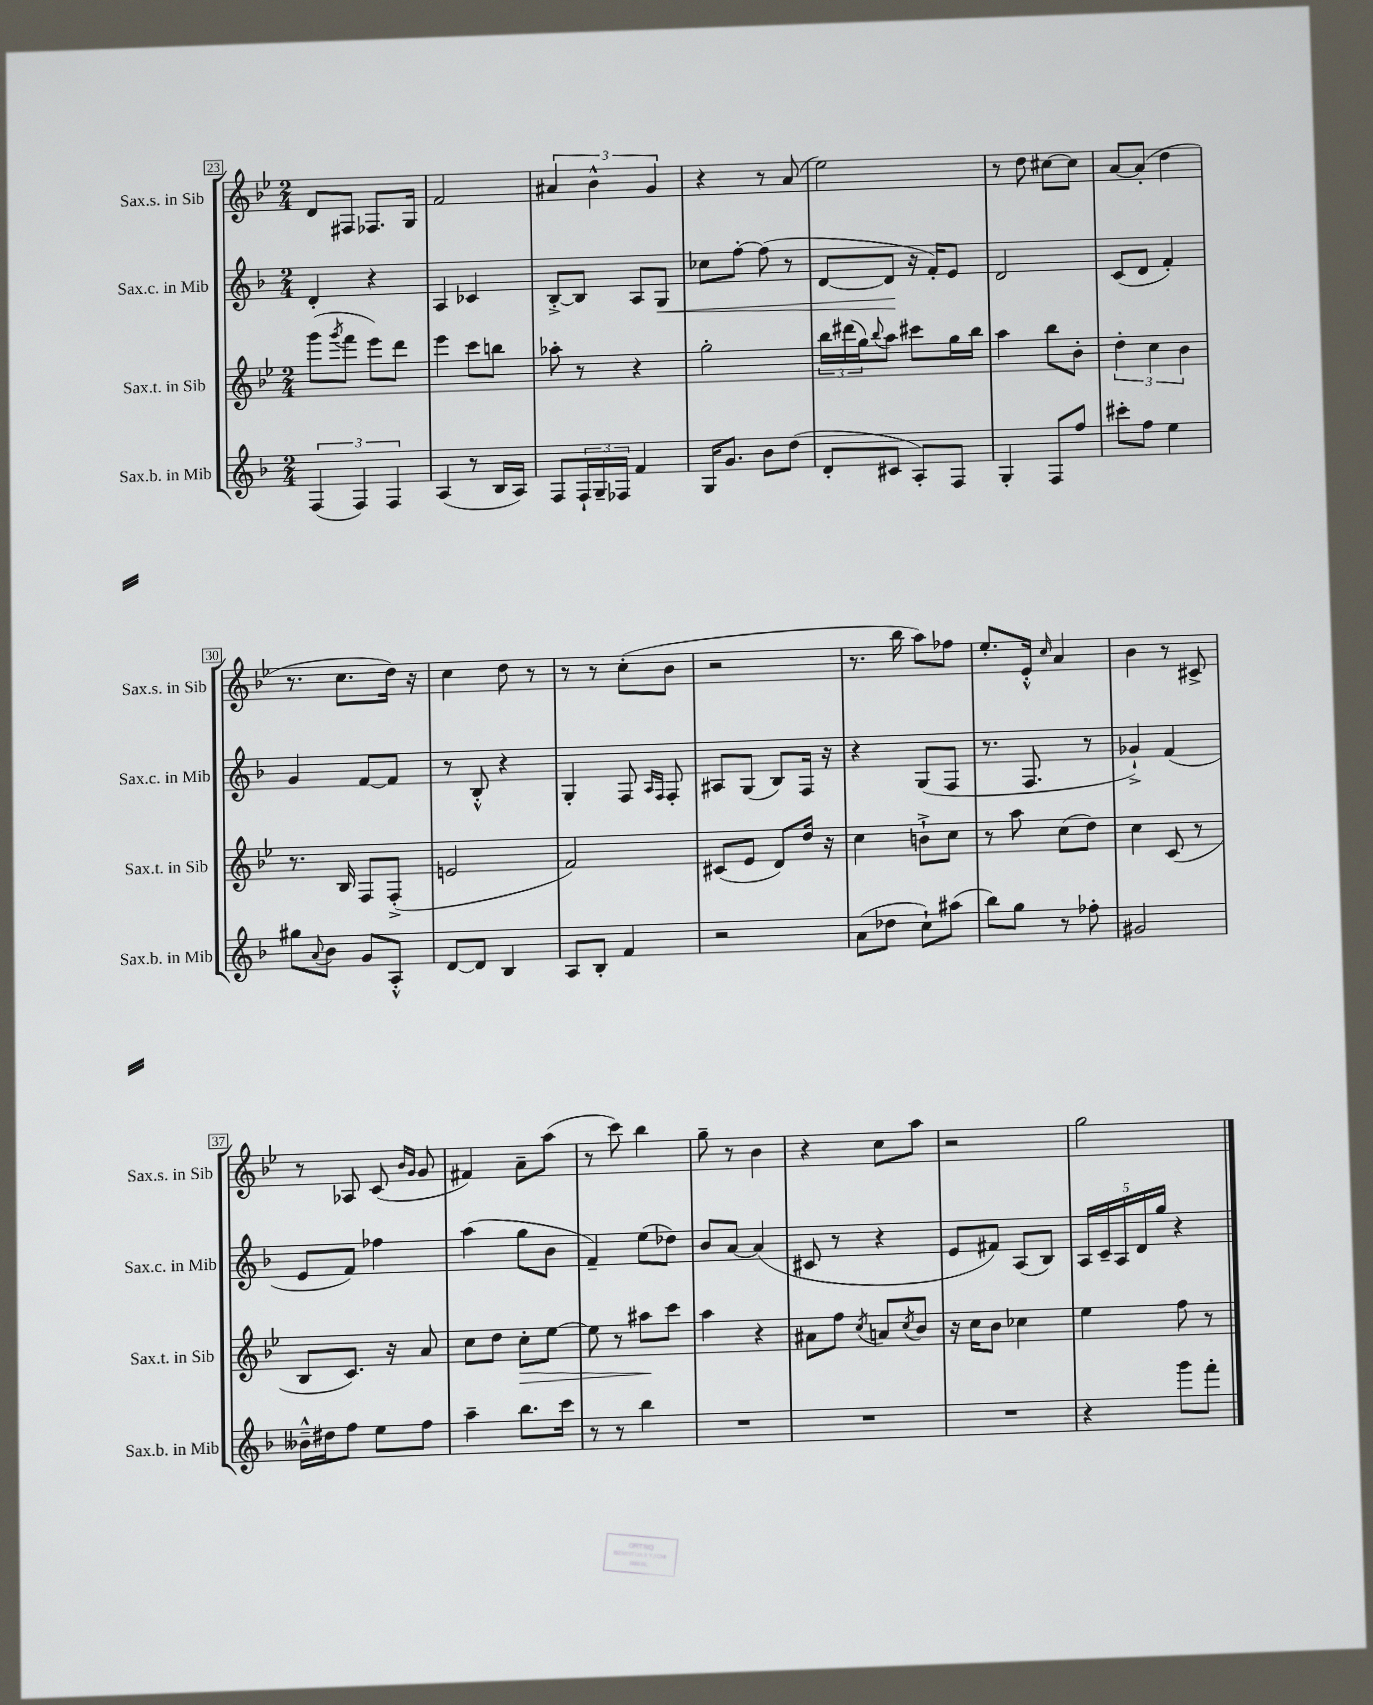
<<
\new StaffGroup <<
\new Staff = "s0" \with { instrumentName = "Sax.s. in Sib" shortInstrumentName = "Sax.s. in Sib" } {
    \clef treble \key bes \major \numericTimeSignature \time 2/4
    d'8 fis8 fes8. g16 |
    f'2 |
    \tuplet 3/2 { ais'4 bes'4-^ g'4 } |
    r4 r8 a'8( |
    ees''2) |
    r8 d''8 cis''8~ cis''8 |
    a'8~ a'8-.( d''4 |
    r8. c''8. d''16) r16 |
    c''4 d''8 r8 |
    r8 r8 c''8-.( bes'8 |
    r2 |
    r8. bes''16 a''8) fes''8 |
    ees''8.-. ees'16-.-^ \grace { c''16 } a'4 |
    bes'4 r8 cis'8-> |
    r8 aes8 c'8( \grace { bes'16 g'16 } g'8 |
    fis'4) a'8-- a''8( |
    r8 c'''8) bes''4 |
    g''8-- r8 bes'4 |
    r4 c''8 a''8 |
    r2 |
    g''2 \bar "|." |
}
\new Staff = "s1" \with { instrumentName = "Sax.c. in Mib" shortInstrumentName = "Sax.c. in Mib" } {
    \clef treble \key f \major \numericTimeSignature \time 2/4
    d'4-. r4 |
    a4 ces'4 |
    bes8~-.-> bes8 a8 g8\< |
    ces''8 f''8~-. f''8( r8 |
    d'8~ d'8\! r16 f'16-.) e'8 |
    d'2 |
    c'8( d'8 f'4-.) |
    g'4 f'8~ f'8 |
    r8 bes8-.-^ r4 |
    g4-. f8 \grace { a16 f16 } f8-. |
    ais8 g8( bes8) f16 r16 |
    r4 g8( f8 |
    r8. f8. r8 |
    ges'4-!->) f'4( |
    e'8 f'8) fes''4 |
    a''4( g''8 bes'8 |
    f'4--) e''8( des''8) |
    bes'8 a'8~ a'4( |
    cis'8 r8 r4 |
    e'8 fis'8) a8( bes8) |
    \tuplet 5/4 { a16 c'16-- a16 d'16 g''16 } r4 \bar "|." |
}
\new Staff = "s2" \with { instrumentName = "Sax.t. in Sib" shortInstrumentName = "Sax.t. in Sib" } {
    \clef treble \key bes \major \numericTimeSignature \time 2/4
    g'''8( \acciaccatura { g'''8 } f'''8 ees'''8) d'''8 |
    ees'''4 c'''8 b''8 |
    aes''8-. r8 r4 |
    g''2-. |
    \tuplet 3/2 { bes''16 dis'''16( g''16) } \appoggiatura { bes''8 } a''8 cis'''8 g''16 bes''16 |
    a''4 bes''8 bes'8-. |
    \tuplet 3/2 { d''4-. c''4 bes'4 } |
    r8. bes16 f8 f8-.->( |
    e'2 |
    f'2) |
    cis'8( ees'8 d'8) d''16 r16 |
    c''4 b'8-!-> c''8 |
    r8 a''8 c''8( d''8) |
    c''4 c'8( r8 |
    bes8 c'8.) r16 a'8 |
    c''8 d''8 c''8-.\> ees''8~ |
    ees''8 r8 ais''8\! c'''8 |
    a''4 r4 |
    ais'8 f''8 \acciaccatura { c''8 } a'8 \acciaccatura { c''8 } bes'8 |
    r16 c''16 bes'8 ces''4 |
    ees''4 f''8 r8 \bar "|." |
}
\new Staff = "s3" \with { instrumentName = "Sax.b. in Mib" shortInstrumentName = "Sax.b. in Mib" } {
    \clef treble \key f \major \numericTimeSignature \time 2/4
    \tuplet 3/2 { f4( f4) f4 } |
    a4( r8 bes16 a16) |
    f8 \tuplet 3/2 { f16-! g16-- fes16 } f'4 |
    g16 g'8. bes'8 d''8( |
    d'8-. cis'8 a8-.) f8 |
    g4-. f8 f''8 |
    cis'''8-. f''8 e''4 |
    gis''8 \appoggiatura { a'8 } bes'8 g'8 a8-.-^ |
    d'8~ d'8 bes4 |
    a8 bes8-. f'4 |
    r2 |
    a'8( des''8 c''8-!) ais''8( |
    bes''8) g''8 r8 fes''8-. |
    gis'2 |
    beses'16---^ dis''16 f''8 e''8 f''8 |
    a''4-- bes''8. c'''16 |
    r8 r8 bes''4 |
    R2 |
    R2 |
    R2 |
    r4 g'''8 f'''8-. \bar "|." |
}
>>
>>
\layout { \context { \Score currentBarNumber = #23 \override BarNumber.stencil = #(make-stencil-boxer 0.1 0.3 ly:text-interface::print) } }
